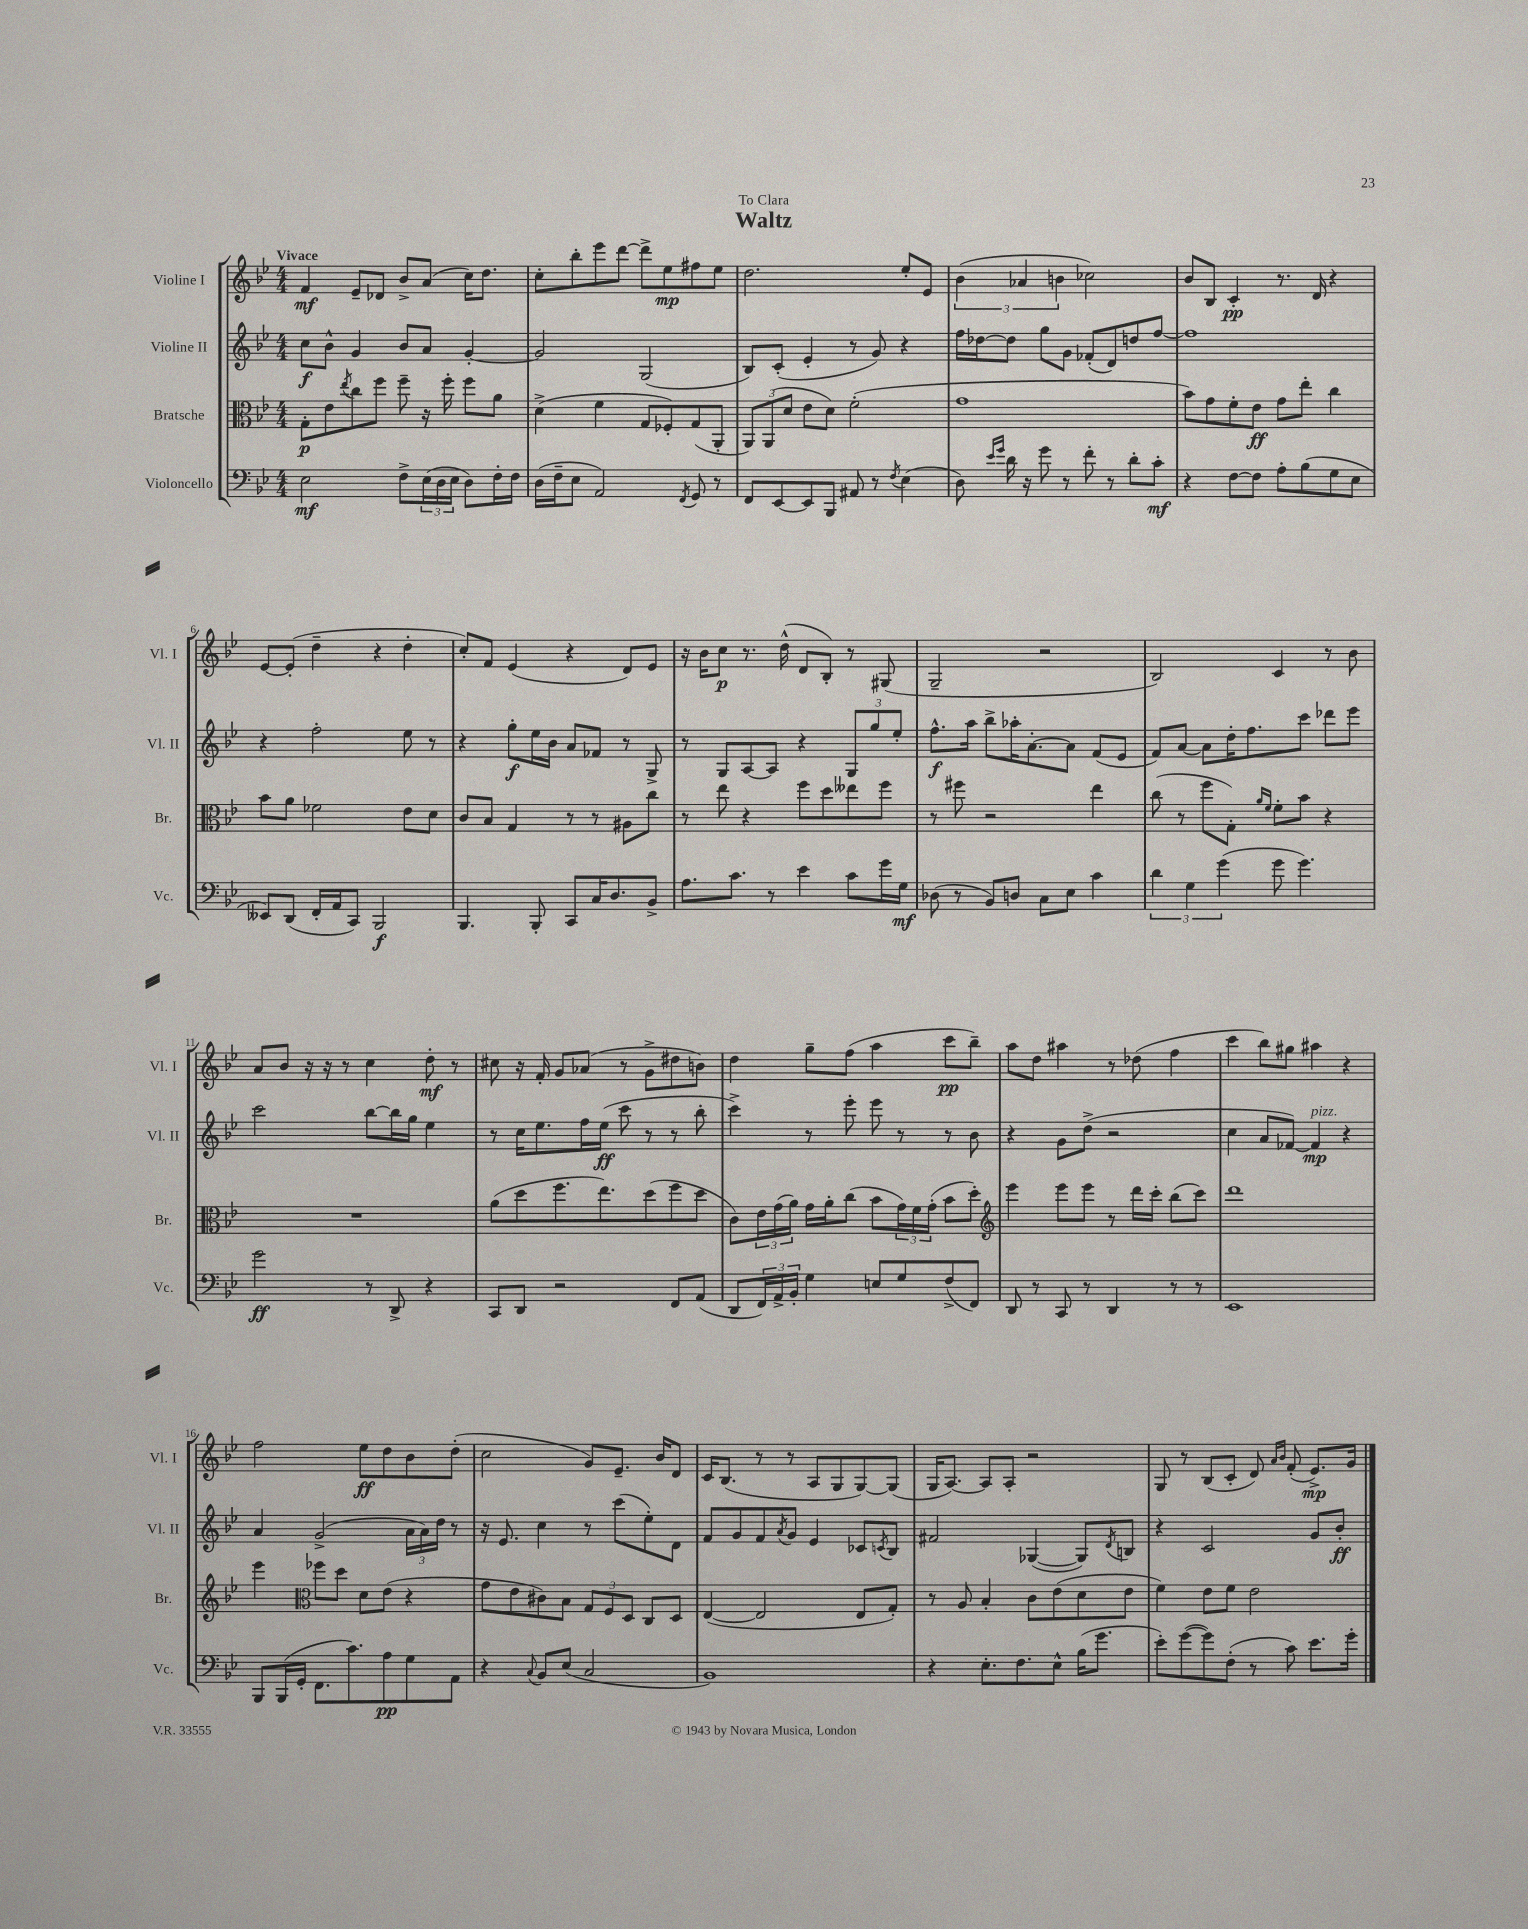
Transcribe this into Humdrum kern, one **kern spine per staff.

**kern	**kern	**kern	**kern
*staff4	*staff3	*staff2	*staff1
*clefF4	*clefC3	*clefG2	*clefG2
*k[b-e-]	*k[b-e-]	*k[b-e-]	*k[b-e-]
*M4/4	*M4/4	*M4/4	*M4/4
2E-\	8G'\L	8cc\L	4f/
.	8e-\	8b-^^\J	.
.	8qee-/	.	.
.	8cc\	4g/	8e-~/L
.	8ff\J	.	8d-/J
8F^\L	8ff~\	8b-/L	8b-^/L
(24E-\L	16r	8a/J	(8a/J
24D\	.	.	.
.	16ff'\	.	.
24E-\JJ	.	.	.
8D\L)	8ff\L	[4g'/	16cc\LK)
.	.	.	8.dd\J
16F'\L	8a\J	.	.
16F\JJ	.	.	.
=	=	=	=
(16D\LL	(4d^\	2g/]	8cc'\L
16F~\J	.	.	.
8E-\J	.	.	8bb-'\
2AA/)	4f\	.	8eee-\
.	.	.	[8ddd\J
.	8G/L	(2G/	8ddd^\]L
.	8F-'/)	.	8ee-\
8qFF/	.	.	.
8GG/	(8G/	.	8ff#\
8r	8AA'/J	.	8ee-\J
=	=	=	=
8FF/L	12AA/L)	8B-/L)	2.dd\
.	(12AA/	.	.
[8EE-/	.	(8c'/J	.
.	12d/J	.	.
8EE-/]	8e-\L	4e-'/	.
8BBB-/J	8d\J)	.	.
8AA#/	(2f'\	8r	.
8r	.	8g/)	.
8qF/	.	.	.
(4E-\	.	4r	8ee-'/L
.	.	.	8e-/J
=	=	=	=
8D\)	1g	16ff\LL	(6b-\
.	.	[16dd-\J	.
16qqe-/LL	.	.	.
16qqg/JJ	.	.	.
16d\	.	8dd-\]J	.
.	.	.	6a-/
16r	.	.	.
8g\	.	8gg\L	.
.	.	.	6b\
8r	.	8g\J	.
8f'\	.	(8f-'/L	2cc-\)
8r	.	8d/)	.
8d'\L	.	8dd/	.
8c'\J	.	[8ff/J	.
=	=	=	=
4r	8b-\L)	1ff]	8b-/L
.	8g\	.	8B-/J
[8F\L	8f'\	.	4c'/
8F\]J	8e-\J	.	.
8A'\L	8g\L	.	8.r
(8B-\	8ee-'\J	.	.
.	.	.	16d/
8G\	4cc\	.	4r
8E-\J	.	.	.
=	=	=	=
8EE--/L)	8b-\L	4r	[8e-/L
(8DD/J	8a\J	.	(8e-'/]J
16FF'/LL	2f-\	2ff'\	4dd~\
16AA/J	.	.	.
8CC/J)	.	.	.
2BBB-/	.	.	4r
.	8e-\L	8ee-\	4dd'\
.	8d\J	8r	.
=	=	=	=
4.BBB-/	8c/L	4r	8cc'/L)
.	8B-/J	.	8f/J
.	4G/	8gg'\L	(4e-/
8BBB-'/	.	16ee-\L	.
.	.	16b-\JJ	.
8CC/L	8r	8a/L	4r
16C/K	8r	8f-/J	.
8.D/	.	.	.
.	8A#\L	8r	8d/L)
8BB-^/J	8cc\J	8G^/	8e-/J
=	=	=	=
8.A\L	8r	8r	16r
.	.	.	16b-\LK
.	8ee-\	8G/L	8cc\J
8.c\J	.	.	.
.	4r	[8A/	8.r
8r	.	8A/]J	.
.	.	.	(16dd^^\
4e-\	8ff\L	4r	8d/L
.	8dd\	.	8B-'/J)
8c\L	8ee--\	12G/L	8r
.	.	12gg/	.
16g\L	8ff\J	.	(8G#/
.	.	12ee-'/J	.
16G\JJ	.	.	.
=	=	=	=
(8D-\	8r	8.ff^^\L	2G~/
8r	8ff#\	.	.
.	.	16aa\Jk	.
8BB-/L)	2r	8bb-^\L	.
8D/J	.	16aa-'\K	.
.	.	[8.a'\	.
8C\L	.	.	2r
8E-\J	.	8a\]J	.
4c\	4ee-\	(8f/L	.
.	.	8e-/J	.
=	=	=	=
6d\	(8cc\	8f/L)	2B-/)
.	8r	[8a/J	.
6G\	.	.	.
.	8ff\L	8a\]L	.
(6g\	.	.	.
.	8G'\J)	16dd'\K	.
.	.	8.ff\	.
.	16qqa/LL	.	.
.	16qqf/JJ	.	.
8g\	8f'\L	.	4c/
4.g\)	8b-\J	8ccc\J	.
.	4r	8ddd-\L	8r
.	.	8eee-\J	8b-\
=	=	=	=
2g\	1r	2ccc\	8a/L
.	.	.	8b-/J
.	.	.	16r
.	.	.	16r
.	.	.	8r
8r	.	[8bb-\L	4cc\
8DD^/	.	16bb-\]L	.
.	.	16gg\JJ	.
4r	.	4ee-\	8dd'\
.	.	.	8r
=	=	=	=
8CC/L	(8a\L	8r	8cc#\
8DD/J	8dd\	16cc\LK	16r
.	.	8.ee-\	16f'/
2r	8.ff\	.	8g/L
.	.	16ff\L	(8a-/J
.	8.ee-\)	(16ee-\JJ	.
.	.	8ccc\	8r
.	(8dd\	8r	8g^\L
8FF/L	8ff\	8r	8dd#\
(8AA/J	8dd\J	8bb-'\	8b\J)
=	=	=	=
8DD/L	8c\L)	4ccc^\)	4dd\
24FF/L)	24e-\L	.	.
24AA^/	(24g\	.	.
24BB-'/JJ	24a\JJ)	.	.
4G\	16g\LL	8r	8gg~\L
.	16a'\J	.	.
.	(8cc\J	8eee-'\	(8ff\J
8E/L	8b-\L	8eee-\	4aa\
8G/	24g\L)	8r	.
.	24f\	.	.
.	(24g'\JJ	.	.
(8F^/	8b-\L	8r	8ccc\L
8FF/J)	8dd'\J)	8b-\	8bb-~\J)
=	=	=	=
*	*clefG2	*	*
8DD/	4eee-\	4r	8aa\L
8r	.	.	8dd\J
8CC/	8eee-\L	8g\L	4aa#\
8r	8eee-\J	(8dd^\J	.
4DD/	8r	2r	8r
.	16ddd\LL	.	(8dd-\
.	16ccc'\JJ	.	.
8r	(8bb-\L	.	4ff\
8r	8ccc\J)	.	.
=	=	=	=
1EE-	1ddd	4cc\	4ccc\
.	.	8a/L	8bb-\L)
.	.	[8f-/J)	8gg#\J
.	.	4f-/]	4aa#\
.	.	4r	4r
=	=	=	=
8BBB-/L	4eee-\	4a/	2ff\
(16BBB-/L	.	.	.
16GG'/JJ	.	.	.
*	*clefC3	*	*
8.FF\L	8ff-\L	(2g^/	.
.	8dd\J	.	.
8.c\)	.	.	.
.	8d\L	.	8ee-\L
8A\	(8e-\J	.	8dd\
8G\	4r	24a\LL	8b-\
.	.	24a\)	.
.	.	24dd\JJ	.
8AA\J	.	8r	(8dd'\J
=	=	=	=
4r	8g\L	16r	2cc\
.	.	8.e-/	.
.	8e-\	.	.
8qqC/	.	.	.
8BB-/L	8c#\)	4cc\	.
(8E-/J	8B-\J	.	.
2C/	12G/L	8r	8g/L)
.	12F/	.	.
.	.	(8ccc\L	8.e-~/J
.	12D/J	.	.
.	8C/L	8ee-'\)	.
.	.	.	16b-/LK
.	8D/J	8d\J	8d/J
=	=	=	=
1BB-)	([4E-/	8f/L	16c/LK
.	.	.	(8.B-/J
.	.	8g/	.
.	2E-/]	8f/	8r
.	.	8qa/	.
.	.	8g/J	8r
.	.	4e-/	8A/L
.	.	.	8G/
.	8E-/L	8c-/L	[8G/)
.	.	8qc/	.
.	8G'/J)	8B-/J	(8G/]J
=	=	=	=
4r	8r	2f#/	16G/LK
.	.	.	[8.A/J)
.	8A/	.	.
8.E-'\L	4B-'/	.	8A/]L
.	.	.	8A'/J
8.F\	.	.	.
.	8c\L	([4G-/	2r
8E-^^\J	(8e-\	.	.
(16B-\LK	8d\	8G-/]L)	.
8.g\J	.	.	.
.	.	8qd/	.
.	8e-\J	8B/J	.
=	=	=	=
8e-'\L)	4f\)	4r	8G/
([8g\	.	.	8r
8g\])	8e-\L	2c/	(8B-/L
(8F'\J	8f\J	.	8c'/J
8r	2e-\	.	8d/)
.	.	.	16qqa/LL
.	.	.	16qqb-/JJ
8c\)	.	.	(8f'/
8.e-\L	.	8g/L	8.e-^/L)
.	.	8b-'/J	.
16g'\Jk	.	.	16g/Jk
==	==	==	==
*-	*-	*-	*-
